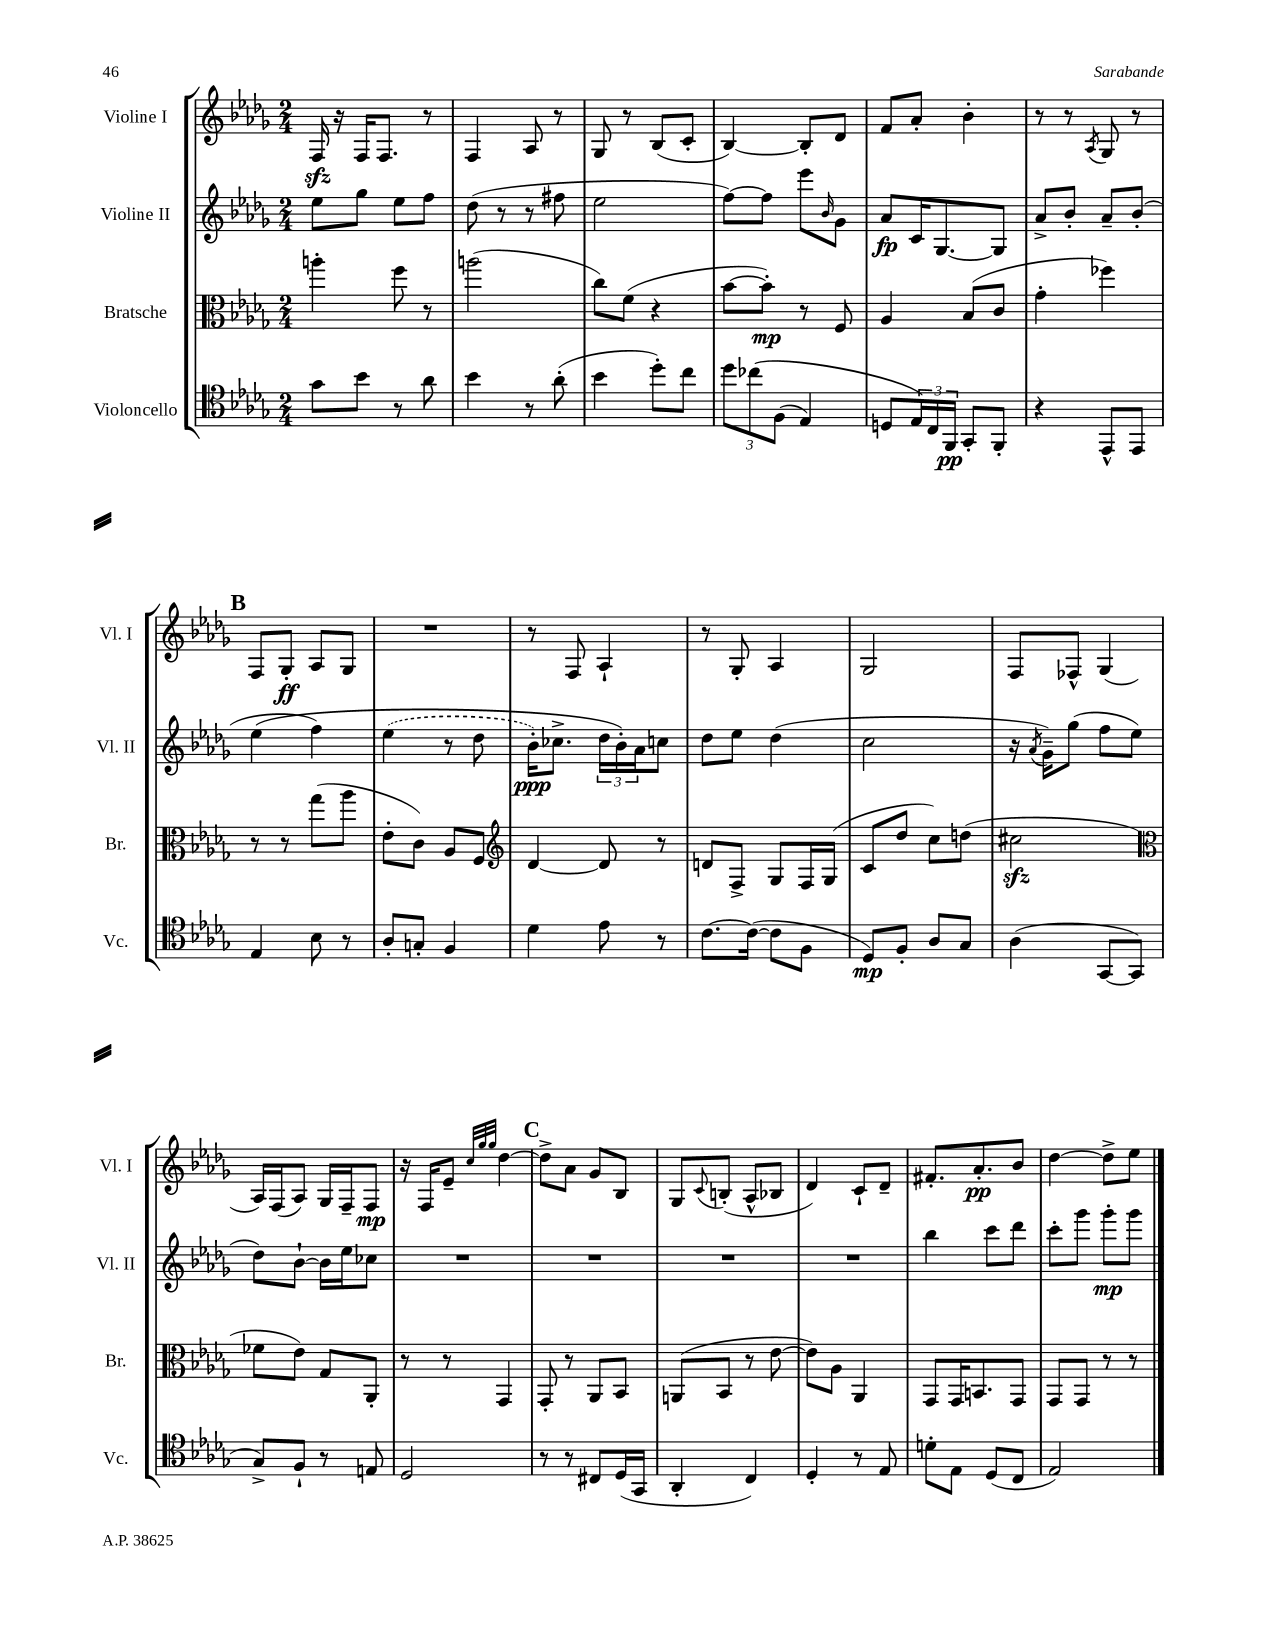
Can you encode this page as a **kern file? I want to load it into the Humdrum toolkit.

**kern	**kern	**kern	**kern
*staff4	*staff3	*staff2	*staff1
*clefC4	*clefC3	*clefG2	*clefG2
*k[b-e-a-d-g-]	*k[b-e-a-d-g-]	*k[b-e-a-d-g-]	*k[b-e-a-d-g-]
*M2/4	*M2/4	*M2/4	*M2/4
8g-\L	4aa'\	8ee-\L	16F/
.	.	.	16r
8b-\J	.	8gg-\J	16F/LK
.	.	.	8.F/J
8r	8ff\	8ee-\L	.
8a-\	8r	8ff\J	8r
=	=	=	=
4b-\	(2aa\	(8dd-\	4F/
.	.	8r	.
8r	.	8r	8A-/
(8a-'\	.	8ff#\	8r
=	=	=	=
4b-\	8cc\L)	2ee-\	8G-/
.	(8f\J	.	8r
8dd-'\L)	4r	.	(8B-/L
8cc\J	.	.	8c'/J
=	=	=	=
12dd-\L	[8b-\L	[8ff\L)	[4B-/)
&(12cc-\	.	.	.
.	8b-'\]J)	8ff\]J	.
(12F\J	.	.	.
4E-/)	8r	8eee-\L	8B-'/]L
.	.	16qqb-/	.
.	8F/	8g-\J	8d-/J
=	=	=	=
8D/L	4A-/	8a-/L	8f/L
24E-/L&)	.	16c/K	8a-'/J
24C/	.	.	.
.	.	[8.G-/	.
24FF/JJ	.	.	.
8GG-'/L	(8B-/L	.	4b-'\
8FF'/J	8c/J	8G-/]J	.
=	=	=	=
4r	4g-'\	8a-^/L	8r
.	.	8b-'/J	8r
.	.	.	8qA-/
8EE-^^/L	4ff-\)	8a-~/L	8G-/
8EE-/J	.	(8b-'/J	8r
=	=	=	=
4E-/	8r	&(4ee-\	8F/L
.	8r	.	8G-'/J
8B-\	(8gg-\L	4ff\)	8A-/L
8r	8aa-\J	.	8G-/J
=	=	=	=
8A-'/L	8e-'\L	(4ee-\	2r
8G'/J	8c\J)	.	.
4F/	8A-/L	8r	.
.	8F/J	8dd-\	.
=	=	=	=
*	*clefG2	*	*
4d-\	[4d-/	16b-'\LK)	8r
.	.	8.cc-^\J	.
.	.	.	8F/
8e-\	8d-/]	24dd-\LL	4A-`/
.	.	24b-'\&)	.
.	.	24a-\J	.
8r	8r	8cc\J	.
=	=	=	=
[8.c\L	8d/L	8dd-\L	8r
.	8F^/J	8ee-\J	8G-'/
(16c\_Jk	.	.	.
8c\]L	8G-/L	(4dd-\	4A-/
8F\J	16F/L	.	.
.	(16G-/JJ	.	.
=	=	=	=
8D-/L)	8c/L	2cc\	2G-/
8F'/J	8dd-/J	.	.
8A-/L	8cc\L)	.	.
8G-/J	(8dd\J	.	.
=	=	=	=
(4A-\	2cc#\	16r	8F/L
.	.	8qa-/	.
.	.	16g-~\LK)	.
.	.	(8gg-\J	8F-^^/J
[8GG-/L	.	8ff\L	(4G-/
8GG-/]J	.	8ee-\J	.
=	=	=	=
*	*clefC3	*	*
8G-^/L)	8f-\L	8dd-\L)	16A-/LL)
.	.	.	(16F/J
8F`/J	8e-\J)	[8b-`\J	8A-/J)
8r	8G-/L	16b-\]LL	16G-/LL
.	.	16ee-\J	16F~/J
8E/	8AA-'/J	8cc-\J	8F/J
=	=	=	=
2D-/	8r	2r	16r
.	.	.	16F/LK
.	8r	.	8e-~/J
.	.	.	32qqcc/LLL
.	.	.	32qqgg-/
.	.	.	32qqgg-/JJJ
.	4GG-/	.	[4dd-\
=	=	=	=
8r	8GG-'/	2r	8dd-^\]L
8r	8r	.	8a-\J
8C#/L	8AA-/L	.	8g-/L
(16D-/L	8BB-/J	.	8B-/J
16GG-/JJ	.	.	.
=	=	=	=
4AA-'/	(8AA/L	2r	8G-/L
.	.	.	8qqc/
.	8BB-/J	.	(8B'/J
4C/)	8r	.	8A-^^/L
.	[8e-\	.	8B-/J
=	=	=	=
4D-'/	8e-\]L)	2r	4d-/)
.	8A-\J	.	.
8r	4AA-/	.	8c`/L
8E-/	.	.	8d-~/J
=	=	=	=
8d'\L	8GG-/L	4bb-\	8.f#'/L
8E-\J	16GG-/K	.	.
.	8.BB/	.	8.a-'/
(8D-/L	.	8ccc\L	.
8C/J	8GG-/J	8ddd-\J	8b-/J
=	=	=	=
2E-/)	8GG-/L	8ccc'\L	[4dd-\
.	8GG-/J	8ggg-\J	.
.	8r	8ggg-'\L	8dd-^\]L
.	8r	8ggg-\J	8ee-\J
==	==	==	==
*-	*-	*-	*-
